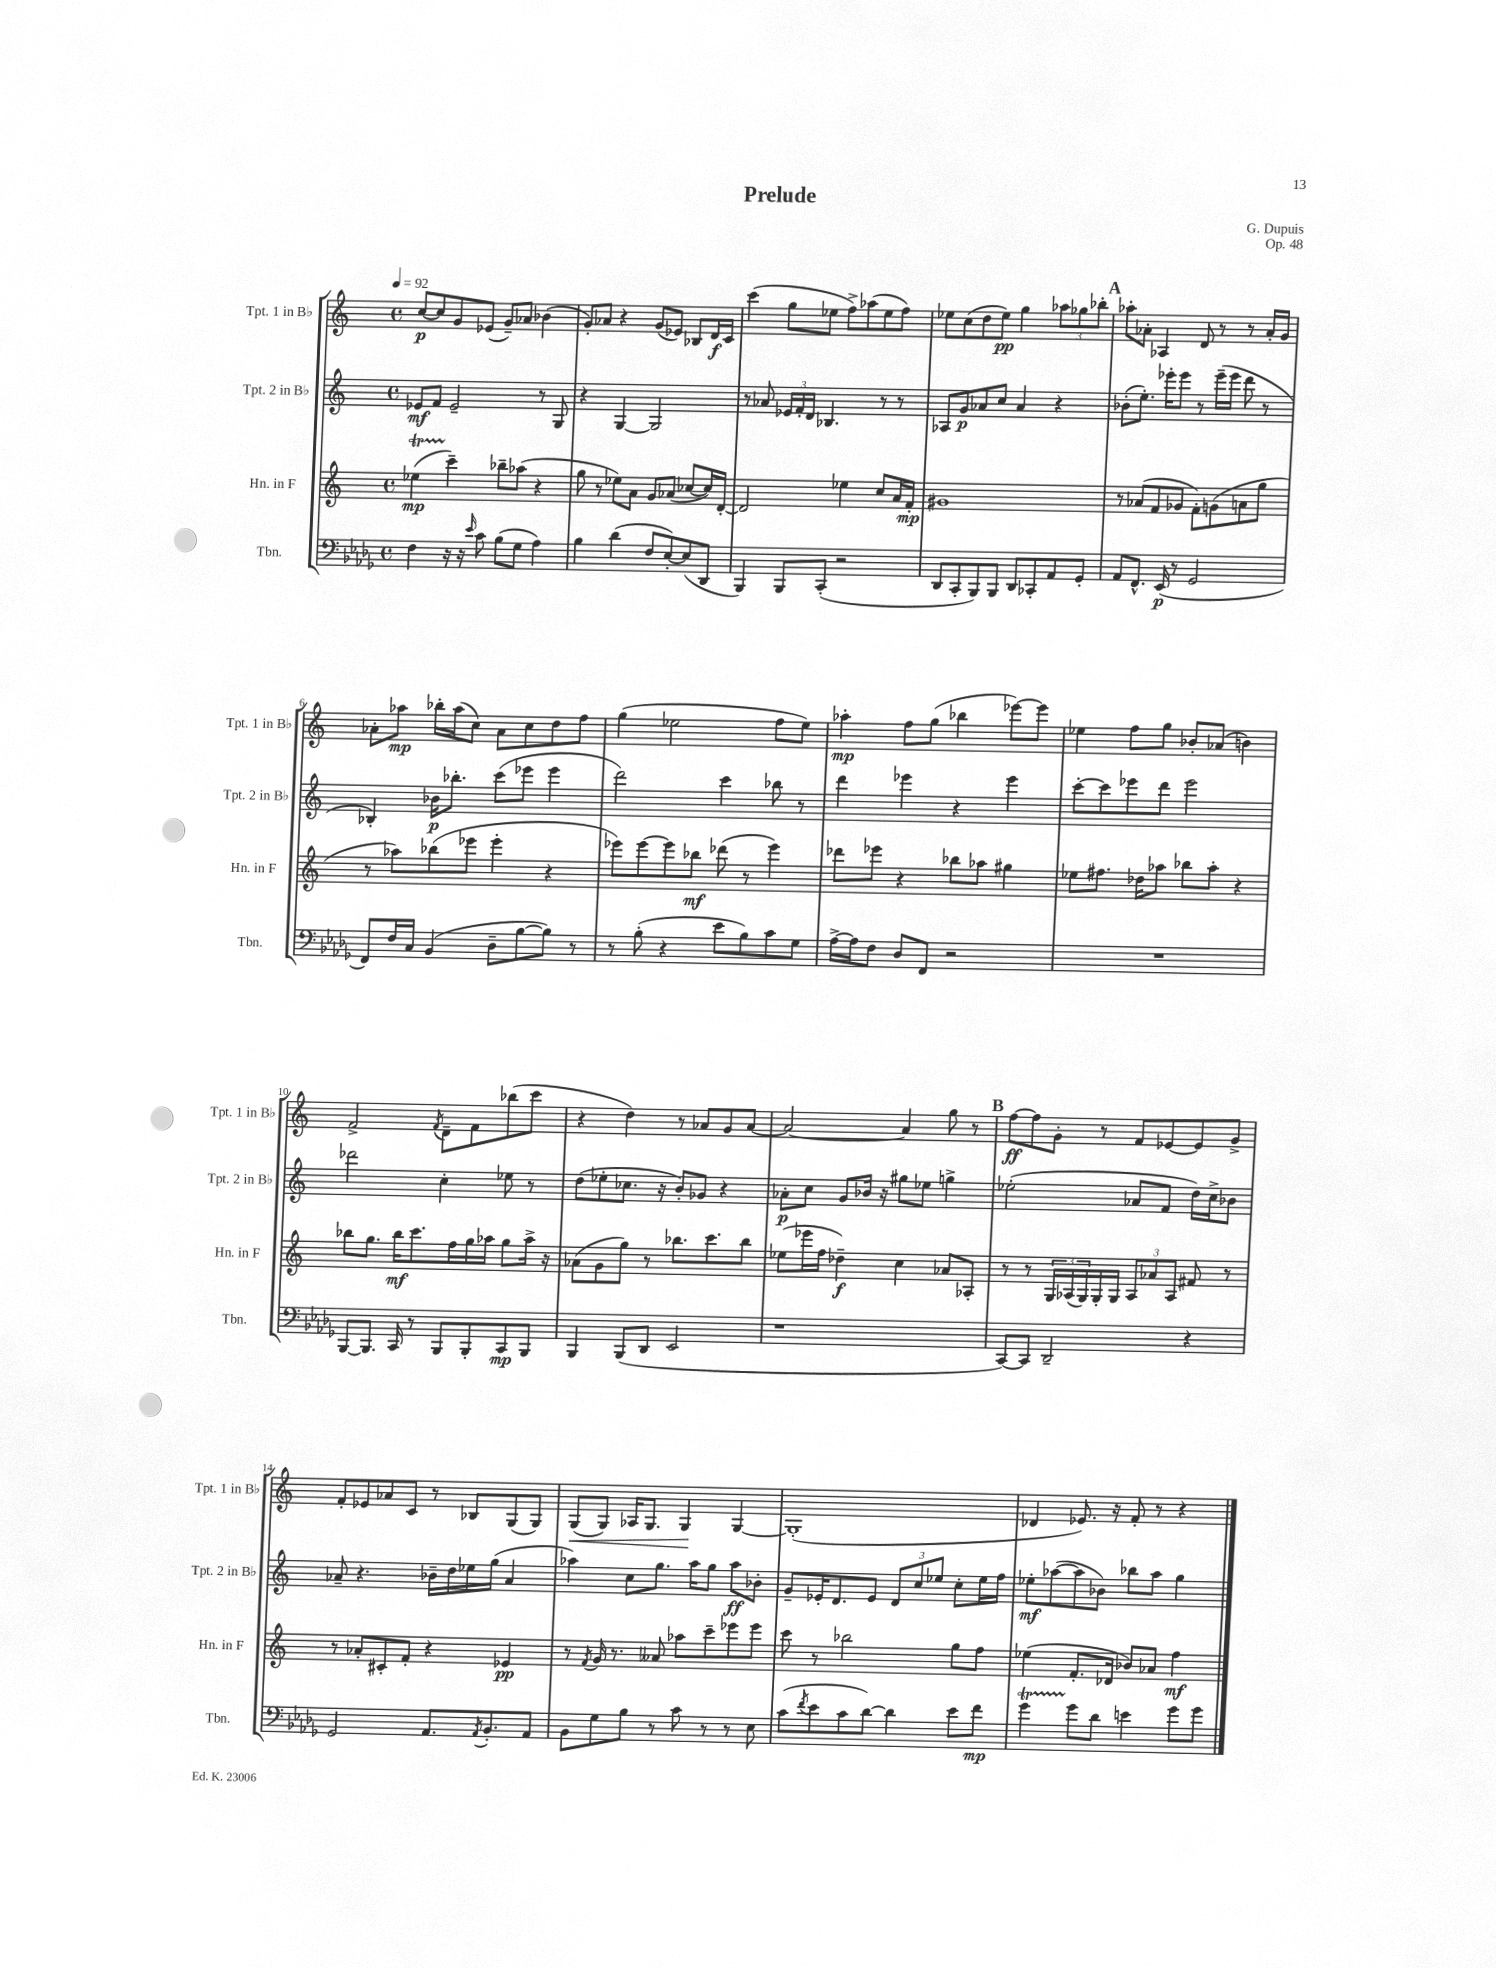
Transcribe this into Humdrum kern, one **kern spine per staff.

**kern	**kern	**kern	**kern
*staff4	*staff3	*staff2	*staff1
*clefF4	*clefG2	*clefG2	*clefG2
*k[b-e-a-d-g-]	*k[]	*k[]	*k[]
*M4/4	*M4/4	*M4/4	*M4/4
*met(c)	*met(c)	*met(c)	*met(c)
*MM92	*MM92	*MM92	*MM92
4F	(4ee-	8e-	[8cc
.	.	8f	8cc]
16r	4ccc~)	2e-~	8g
16r	.	.	.
16qqe-	.	.	.
8c	.	.	(8e-
(8B-	8bb-~	.	8g~)
8G-	(8aa-	.	8a-
4A-)	4r	8r	(4b-
.	.	8G	.
=	=	=	=
4B-	8gg	4r	8g')
.	8r	.	8a-
(4d-	8ee-)	[4G	4r
.	8a	.	.
8F	8g	2G]	(8g
[8E-')	(8a-	.	8e-)
(8E-]	[8cc-	.	8B-
8DD-	16cc-])	.	16d
.	[16d'	.	16c
=	=	=	=
4BBB-)	2d]	8r	(4ccc
.	.	8a-	.
8BBB-	.	24e-	8gg
.	.	24f'	.
.	.	24d	.
(8CC'	.	4.B-	8ee-
2r	4ee-	.	8ff^)
.	.	.	(8aa-
.	8cc	8r	8ee-
.	16a	8r	8ff)
.	16f'	.	.
=	=	=	=
8DD-	1g#	8A-	8ee-
8CC'	.	8g	(8cc
8BBB-)	.	8a-	8dd
8BBB-	.	8cc	8ee-)
8DD-	.	4a-	4gg
8CC-'	.	.	.
8AA-	.	4r	12aa-
.	.	.	12gg-
8GG-'	.	.	.
.	.	.	12bb-'
=	=	=	=
8AA-	8r	(8b-'	8aa-'
8.FF^^	(8a-	8.ee')	8a-'
.	8f	.	4A-
(16EE-	.	16eee-'	.
8r	8g-	8eee-	.
2GG-	8f')	8r	8d
.	(8g	(16eee-~	8r
.	.	16eee-	.
.	8a	8ddd	8r
.	8gg	8r	16a-'
.	.	.	16g
=	=	=	=
8FF)	8r	4B-')	8a-'
16F	8aa-)	.	8aa-
16C	.	.	.
(4BB-	(8bb-	16b-	16bb-'
.	.	8.bb-'	(16aa-
.	8eee-	.	8cc)
8D-~	4eee-'	(8ccc	8a-
[8B-	.	8eee-	8cc
8B-])	4r	4eee-	8dd
8r	.	.	8ff
=	=	=	=
8r	8eee-)	2ddd)	(4gg
(8B-'	[8eee-	.	.
4r	8eee-]	.	2ee-
.	8bb-	.	.
8e-	(8ddd-	4ccc	.
8B-)	8r	.	.
8c	4eee-)	8bb-	8ff
8G-	.	8r	8ee-)
=	=	=	=
[16A-^	8ddd-	4ddd	4aa-'
16A-]	.	.	.
8F	8eee-	.	.
8D-	4r	4eee-	8ff
8FF	.	.	(8gg
2r	8bb-	4r	4bb-
.	8aa-	.	.
.	4gg#	4eee-	[8eee-)
.	.	.	8eee-]
=	=	=	=
1r	8ee-	[8ccc'	4ee-
.	8.ff#	8ccc]	.
.	.	8eee-	8ff
.	16dd-	.	.
.	8aa-	8ddd	8gg
.	8bb-	2eee-	8b-'
.	8aa-'	.	(8a-
.	4r	.	4b)
=	=	=	=
[8BBB-	8bb-	2ddd-	2f^
8.BBB-]	8.gg	.	.
16CC	16bb-	.	.
8r	8.ccc	.	.
.	.	.	8qf
8BBB-	.	4cc'	8d~
.	16ff	.	.
8BBB-'	16gg	.	8f
.	16aa-	.	.
8CC	8gg	8ee-	(8bb-
8BBB-	16aa-^	8r	8ccc
.	16r	.	.
=	=	=	=
4BBB-	(8a-	(8dd	4r
.	8g	8ee-'	.
(8BBB-	8gg)	8.cc-	4dd)
8DD-	8r	.	.
.	.	16r	.
2EE-	8.bb-	8b')	8r
.	.	8g-	8a-
.	8.ccc	.	.
.	.	4r	8g
.	8bb-	.	[8a-
=	=	=	=
1r	(8ee-	8a-'	2a-_
.	16eee-	8cc	.
.	16ff	.	.
.	4dd-~)	8g	.
.	.	16b-	.
.	.	16r	.
.	4cc	8gg#	4a-]
.	.	8ee-	.
.	8a-	4gg^	8gg
.	8A-'	.	8r
=	=	=	=
[8CC)	8r	(2ee-'	[8ff
8CC]	8r	.	8ff]
2DD-~	24G	.	8g'
.	(24A-	.	.
.	24G)	.	.
.	16G'	.	8r
.	16G	.	.
.	12A-	8a-	8f
.	12a-	.	.
.	.	8f	[8e-
.	12A-	.	.
4r	8f#	16dd)	8e-]
.	.	16cc^	.
.	8r	8b-	8g^
=	=	=	=
2GG-	8r	8a-~	8f'
.	8a-'	4.r	8e-
.	8c#'	.	8a-
.	8f'	.	8c
8.AA-	4r	16b-~	8r
.	.	16dd	.
.	.	16ee-	8B-
8qAA-	.	.	.
8.BB-'	.	(16gg	.
.	4e-	4a-	(8G
8AA-	.	.	8G)
=	=	=	=
8BB-	8r	4aa-)	(8G
.	8qf	.	.
8G-	16g	.	8G)
.	8.r	.	.
8B-	.	8cc	16A-
.	.	.	8.G
8r	8a--	8.gg	.
8c	8aa-	.	4G
.	.	16aa-	.
8r	8ccc~	8gg	.
8r	8eee-	8aa-	[4G
8E-	8eee-	8b-'	.
=	=	=	=
(8c	8ccc	8g~	(1G']
8qf	.	.	.
8e-	8r	16e-'	.
.	.	8.d	.
8c	2bb-	.	.
[8d-)	.	8e-	.
4d-]	.	12d	.
.	.	12cc	.
.	.	12ee-	.
8e-	8gg	8cc'	.
8f	8ff	16ee-	.
.	.	16ff	.
=	=	=	=
4g-	(4ee-	8ee-'	4d-
.	.	([8aa-	.
8g-	8.f'	8aa-]	8.e-)
8d-	.	8b-)	.
.	16d-	.	16r
4e	8b-)	8bb-	8f'
.	8a-	8aa-	8r
8g-	4ff	4gg	4r
8g-	.	.	.
==	==	==	==
*-	*-	*-	*-
